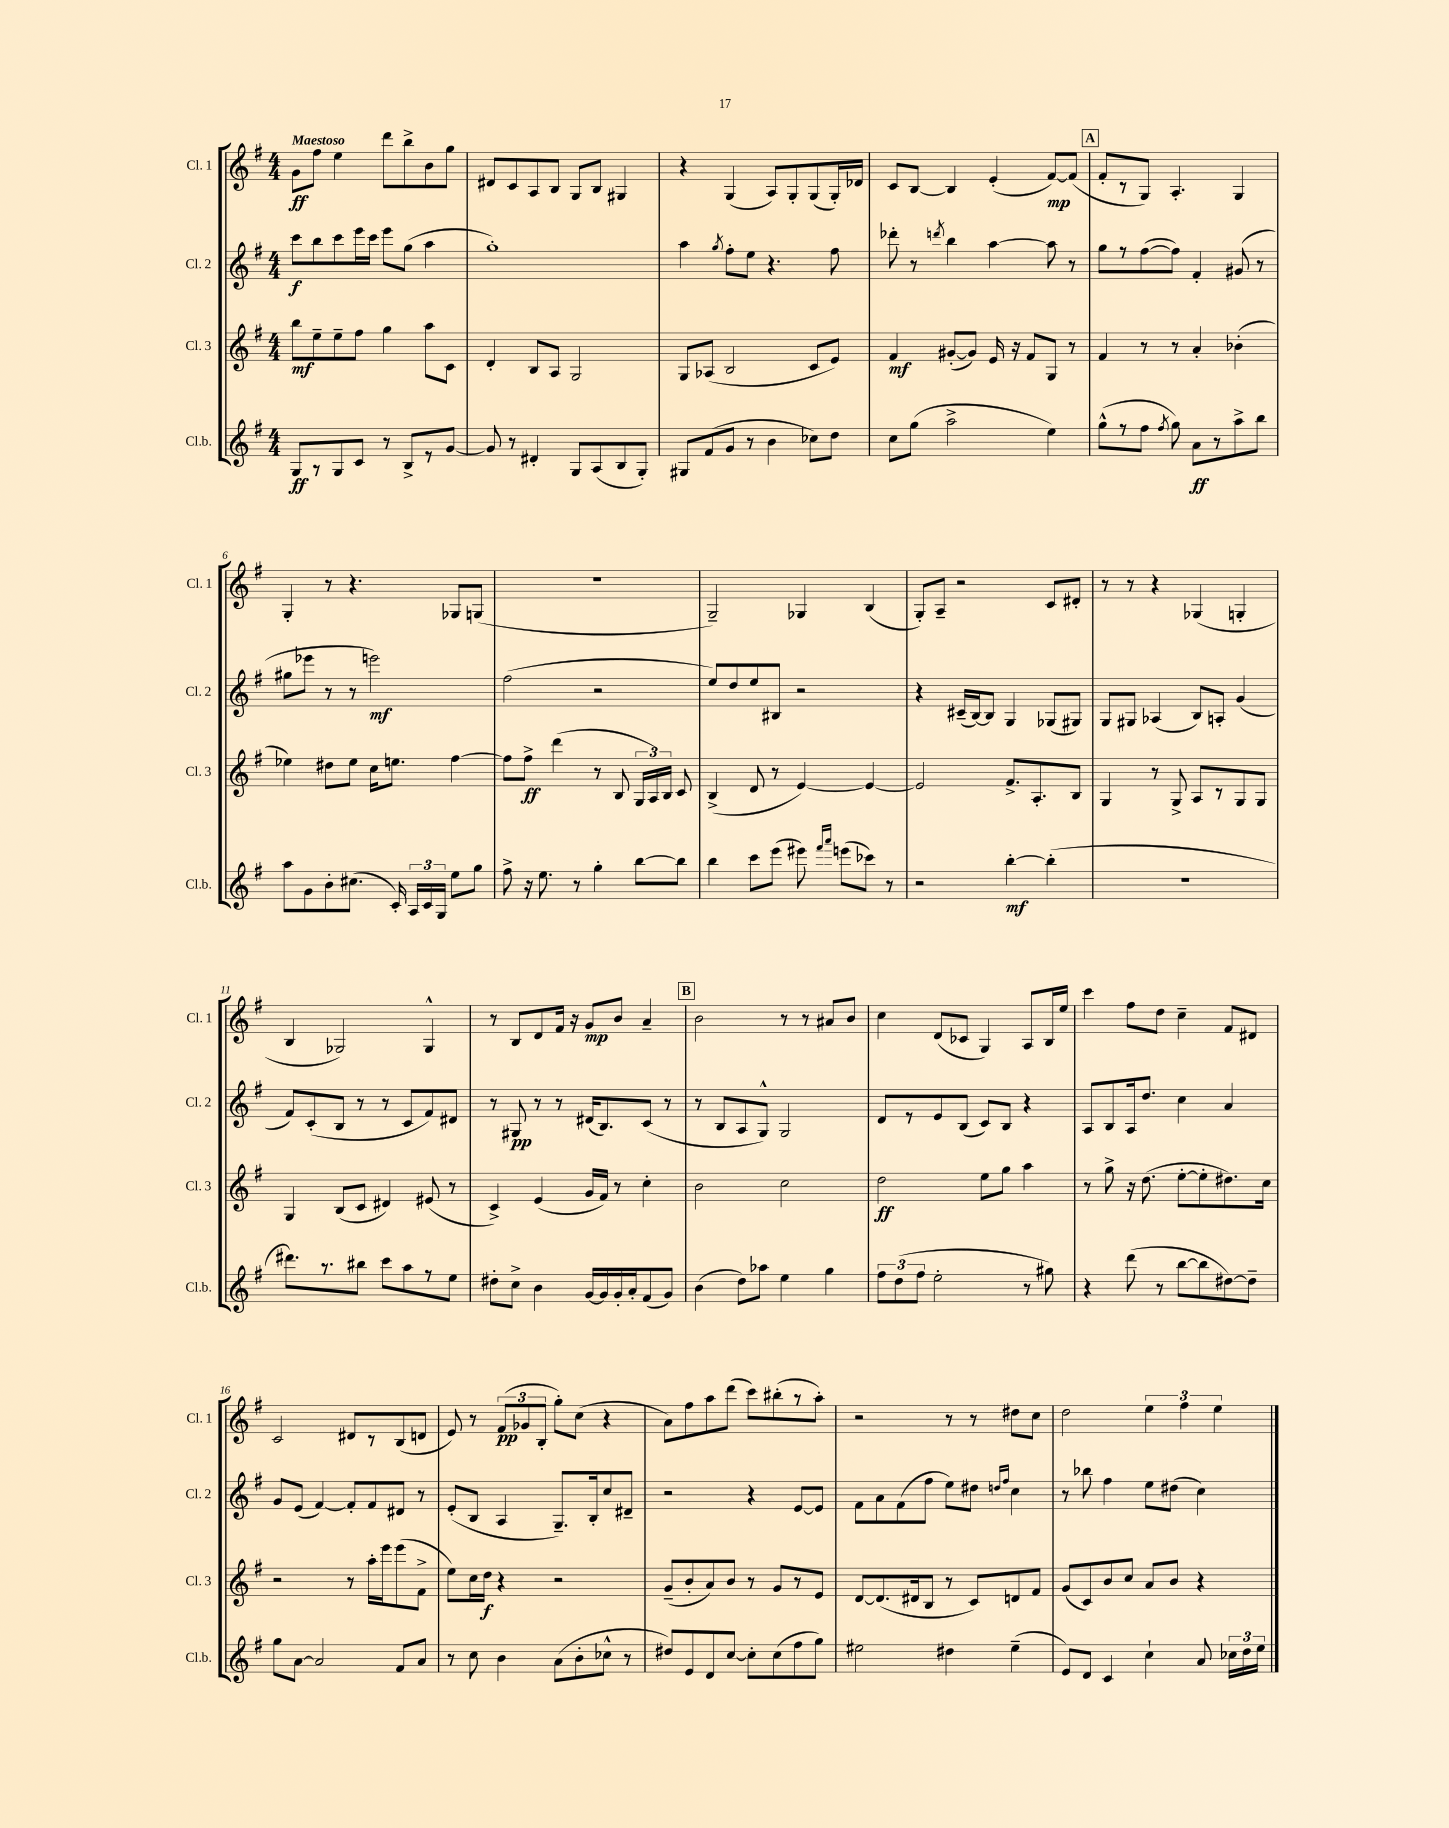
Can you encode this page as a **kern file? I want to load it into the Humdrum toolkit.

**kern	**dynam	**kern	**dynam	**kern	**dynam	**kern	**dynam
*part4	*part4	*part3	*part3	*part2	*part2	*part1	*part1
*staff4	*staff4	*staff3	*staff3	*staff2	*staff2	*staff1	*staff1
*I"Cl.b.	*	*I"Cl. 3	*	*I"Cl. 2	*	*I"Cl. 1	*
*I'Cl.b.	*	*I'Cl. 3	*	*I'Cl. 2	*	*I'Cl. 1	*
*clefG2	*	*clefG2	*	*clefG2	*	*clefG2	*
*k[f#]	*	*k[f#]	*	*k[f#]	*	*k[f#]	*
*M4/4	*	*M4/4	*	*M4/4	*	*M4/4	*
=1	=1	=1	=1	=1	=1	=1	=1
!	!	!	!	!	!	!LO:TX:a:B:t=Maestoso	!
8G/L	ff	8bb\L	mf	8ccc\L	f	8g\L	ff
8r	.	8ee~\	.	8bb\	.	8ff#\J	.
8G/	.	8ee~\	.	8ccc\	.	4ee\	.
8c/J	.	8ff#\J	.	16eee\L	.	.	.
.	.	.	.	16ccc\JJ	.	.	.
8r	.	4gg\	.	8eee\L	.	8ddd\L	.
8B^/L	.	.	.	(8gg\J	.	8bb^\	.
8r	.	8aa\L	.	4aa\	.	8b\	.
[8g/J	.	8c\J	.	.	.	8gg\J	.
=2	=2	=2	=2	=2	=2	=2	=2
8g/]	.	4d'/	.	1gg')	.	8d#X/L	.
8r	.	.	.	.	.	8c/	.
4d#X'/	.	8B/L	.	.	.	8A/	.
.	.	8A/J	.	.	.	8B/J	.
8G/L	.	2G/	.	.	.	8G/L	.
(8A/	.	.	.	.	.	8B/J	.
8B/	.	.	.	.	.	4G#X/	.
8G'/J)	.	.	.	.	.	.	.
=3	=3	=3	=3	=3	=3	=3	=3
8G#X/L	.	8G/L	.	4aa\	.	4r	.
(8f#/	.	(8A-X/J	.	.	.	.	.
.	.	.	.	8qgg/	.	.	.
8g/J	.	2B/	.	8ff#'\L	.	(4G/	.
8r	.	.	.	8ee\J	.	.	.
4b\	.	.	.	4.r	.	8A/L)	.
.	.	.	.	.	.	8G'/	.
8cc-X\L)	.	8c/L	.	.	.	(8G/	.
8dd\J	.	8e/J)	.	8ff#\	.	16G'/L)	.
.	.	.	.	.	.	16d-X/JJ	.
=4	=4	=4	=4	=4	=4	=4	=4
8cc\L	.	4f#/	mf	8ddd-X'\	.	8c/L	.
(8gg\J	.	.	.	8r	.	[8B/J	.
.	.	.	.	8qdddn/	.	.	.
2aa^\	.	([8g#X'/L	.	4bb\	.	4B/]	.
.	.	8g#/J])	.	.	.	.	.
.	.	16e/	.	[4aa\	.	(4e'/	.
.	.	16r	.	.	.	.	.
.	.	8f#/L	.	.	.	.	.
4ee\)	.	8G/J	.	8aa\]	.	[8f#/L)	mp
.	.	8r	.	8r	.	(8f#/J]	.
!!LO:REH:place=s1:t=A
=5	=5	=5	=5	=5	=5	=5	=5
(8gg^^\L	.	4f#/	.	8gg\L	.	8f#'/L	.
8r	.	.	.	8r	.	8r	.
8ff#\J	.	8r	.	([8ff#\	.	8G/J)	.
8qff#/	.	.	.	.	.	.	.
8gg\)	.	8r	.	8ff#\J])	.	4.A'/	.
8a\L	ff	4a'/	.	4f#'/	.	.	.
8r	.	.	.	.	.	.	.
8aa^\	.	(4b-X'\	.	(8g#X/	.	4G/	.
8bb\J	.	.	.	8r	.	.	.
!!LO:LB:g=z
=6	=6	=6	=6	=6	=6	=6	=6
8aa\L	.	4ee-X\)	.	8gg#X\L	.	4G'/	.
8g\	.	.	.	8eee-X\J	.	.	.
8b'\	.	8dd#X\L	.	8r	.	8r	.
(8.cc#X\J	.	8ee-\J	.	8r	.	4.r	.
.	.	16cc\KL	.	2eeen\)	mf	.	.
16c'/)	.	8.een\J	.	.	.	.	.
24A/LL	.	.	.	.	.	.	.
24c/	.	.	.	.	.	.	.
24G/JJ	.	.	.	.	.	.	.
8ee\L	.	[4ff#\	.	.	.	8G-X/L	.
8gg\J	.	.	.	.	.	(8Gn/J	.
=7	=7	=7	=7	=7	=7	=7	=7
8ff#^\	.	8ff#\L]	.	(2ff#\	.	1r	.
16r	.	8ff#^\J	ff	.	.	.	.
8.ee\	.	.	.	.	.	.	.
.	.	(4ddd\	.	.	.	.	.
8r	.	.	.	.	.	.	.
4gg'\	.	8r	.	2r	.	.	.
.	.	8B/	.	.	.	.	.
[8bb\L	.	24G/LL	.	.	.	.	.
.	.	24A/)	.	.	.	.	.
.	.	24B/JJ	.	.	.	.	.
8bb\J]	.	8c/	.	.	.	.	.
=8	=8	=8	=8	=8	=8	=8	=8
4bb\	.	(4B^/	.	8ee/L)	.	2G~/)	.
.	.	.	.	8dd/	.	.	.
8ccc\L	.	8d/	.	8ee/	.	.	.
(8eee\J	.	8r	.	8B#X/J	.	.	.
8eee#X\)	.	[4e/)	.	2r	.	4G-X/	.
16qqfff#/LL	.	.	.	.	.	.	.
16qqaaa/JJ	.	.	.	.	.	.	.
(8eeen\L	.	.	.	.	.	.	.
8ccc-X\J)	.	4e/_	.	.	.	(4B/	.
8r	.	.	.	.	.	.	.
=9	=9	=9	=9	=9	=9	=9	=9
2r	.	2e/]	.	4r	.	8G'/L)	.
.	.	.	.	.	.	8A~/J	.
.	.	.	.	(16c#X~/LL	.	2r	.
.	.	.	.	[16B/J)	.	.	.
.	.	.	.	8B/J]	.	.	.
[4bb'\	mf	8.f#^/L	.	4G/	.	.	.
.	.	8.A'/	.	.	.	.	.
(4bb'\]	.	.	.	(8G-X/L	.	8c/L	.
.	.	8B/J	.	8G#X/J)	.	8d#X'/J	.
=10	=10	=10	=10	=10	=10	=10	=10
1r	.	4G/	.	8G/L	.	8r	.
.	.	.	.	8G#X/J	.	8r	.
.	.	8r	.	(4A-X/	.	4r	.
.	.	8G^/	.	.	.	.	.
.	.	8A/L	.	8B/L)	.	(4G-X/	.
.	.	8r	.	8An'/J	.	.	.
.	.	8G/	.	(4g/	.	4Gn'/	.
.	.	8G/J	.	.	.	.	.
!!LO:LB:g=z
=11	=11	=11	=11	=11	=11	=11	=11
8.ddd#X\L)	.	4G/	.	8f#/L)	.	4B/	.
.	.	.	.	(8c'/	.	.	.
8.r	.	.	.	.	.	.	.
.	.	(8B/L	.	8B/J	.	2G-X/)	.
8bb#X\J	.	8c/J	.	8r	.	.	.
8ccc\L	.	4d#X/)	.	8r	.	.	.
8aa\	.	.	.	8c/L	.	.	.
8r	.	(8e#X/	.	8f#/)	.	4G-^^/	.
8ee\J	.	8r	.	8d#X/J	.	.	.
=12	=12	=12	=12	=12	=12	=12	=12
8dd#X'\L	.	4c^/)	.	8r	.	8r	.
8cc^\J	.	.	.	8G#X/	pp	8B/L	.
4b\	.	(4e/	.	8r	.	8d/	.
.	.	.	.	8r	.	16f#/Jk	.
.	.	.	.	.	.	16r	.
[16g/LL	.	16g/LL	.	(16d#X/KL	.	8g/L	mp
16g/]	.	16f#/JJ)	.	8.B/)	.	.	.
16g'/	.	8r	.	.	.	8b/J	.
16a'/J	.	.	.	.	.	.	.
(8f#/	.	4cc'\	.	(8c/J	.	4a~/	.
8g/J)	.	.	.	8r	.	.	.
!!LO:REH:place=s1:t=B
=13	=13	=13	=13	=13	=13	=13	=13
(4b\	.	2b\	.	8r	.	2b\	.
.	.	.	.	8B/L	.	.	.
8dd\L)	.	.	.	8A/	.	.	.
8aa-X\J	.	.	.	8G^^/J)	.	.	.
4ee\	.	2cc\	.	2G/	.	8r	.
.	.	.	.	.	.	8r	.
4gg\	.	.	.	.	.	8a#X/L	.
.	.	.	.	.	.	8b/J	.
=14	=14	=14	=14	=14	=14	=14	=14
12ff#\L	.	2dd\	ff	8d/L	.	4cc\	.
(12dd\	.	.	.	.	.	.	.
.	.	.	.	8r	.	.	.
12ff#\J	.	.	.	.	.	.	.
2ee'\	.	.	.	8e/	.	(8d/L	.
.	.	.	.	(8B/J	.	8c-X/J	.
.	.	8ee\L	.	8c/L)	.	4G/)	.
.	.	8gg\J	.	8B/J	.	.	.
8r	.	4aa\	.	4r	.	8A/L	.
8gg#X\)	.	.	.	.	.	16B/L	.
.	.	.	.	.	.	16ee/JJ	.
=15	=15	=15	=15	=15	=15	=15	=15
4r	.	8r	.	8A/L	.	4ccc\	.
.	.	8gg^\	.	8B/	.	.	.
(8ddd\	.	16r	.	16A/k	.	8ff#\L	.
.	.	(8.dd\	.	8.dd/J	.	.	.
8r	.	.	.	.	.	8dd\J	.
[8bb\L	.	[8ee'\L	.	4cc\	.	4cc~\	.
8bb\]	.	8ee'\]	.	.	.	.	.
[8dd#X\)	.	8.dd#X\)	.	4a/	.	8f#/L	.
8dd#~\J]	.	.	.	.	.	8d#X/J	.
.	.	16cc\Jk	.	.	.	.	.
!!LO:LB:g=z
=16	=16	=16	=16	=16	=16	=16	=16
8gg\L	.	2r	.	8g/L	.	2c/	.
[8a\J	.	.	.	(8e/J	.	.	.
2a/]	.	.	.	[4f#/)	.	.	.
.	.	8r	.	8f#'/L]	.	8d#X/L	.
.	.	16aa'\LL	.	8f#/	.	8r	.
.	.	16eee\J	.	.	.	.	.
8f#/L	.	(8eee\	.	8d#X/J	.	(8B/	.
8a/J	.	8f#^\J	.	8r	.	8dn/J	.
=17	=17	=17	=17	=17	=17	=17	=17
8r	.	8ee\L)	.	(8e'/L	.	8e/)	.
8cc\	.	16cc\L	.	8B/J	.	8r	.
.	.	16dd\JJ	f	.	.	.	.
4b\	.	4r	.	4A/	.	(12f#/L	pp
.	.	.	.	.	.	12g-X/	.
.	.	.	.	.	.	12B'/J	.
(8a\L	.	2r	.	8.G~/L)	.	8gg'\L)	.
8b'\	.	.	.	.	.	(8cc\J	.
.	.	.	.	16B'/k	.	.	.
8cc-X^^\J	.	.	.	8cc/	.	4r	.
8r	.	.	.	8d#X~/J	.	.	.
=18	=18	=18	=18	=18	=18	=18	=18
8dd#X/L)	.	(8g~/L	.	2r	.	8a\L)	.
8e/	.	8b'/	.	.	.	8ff#\	.
8d/	.	8a/)	.	.	.	8aa\	.
[8cc/J	.	8b/J	.	.	.	(8ddd\J	.
8cc'\L]	.	8r	.	4r	.	8ccc\L)	.
(8cc\	.	8g/L	.	.	.	(8bb#X'\	.
8ff#\	.	8r	.	[8e/L	.	8r	.
8gg\J)	.	8e/J	.	8e/J]	.	8aa'\J)	.
=19	=19	=19	=19	=19	=19	=19	=19
2ee#X\	.	[8d/L	.	8f#\L	.	2r	.
.	.	(8.d/]	.	8a\	.	.	.
.	.	.	.	(8f#\	.	.	.
.	.	16d#X/k	.	.	.	.	.
.	.	8B/J	.	8ff#\J	.	.	.
4dd#X\	.	8r	.	8ee\L)	.	8r	.
.	.	8c/L)	.	8dd#X\J	.	8r	.
.	.	.	.	16qqddn/LL	.	.	.
.	.	.	.	16qqff#/JJ	.	.	.
(4ee#~\	.	8dn/	.	4cc\	.	8dd#X\L	.
.	.	8f#/J	.	.	.	8cc\J	.
=20	=20	=20	=20	=20	=20	=20	=20
8e/L)	.	(8g/L	.	8r	.	2dd\	.
8d/J	.	8c/)	.	8bb-X\	.	.	.
4c/	.	8b/	.	4ff#\	.	.	.
.	.	8cc/J	.	.	.	.	.
4cc`\	.	8a/L	.	8ee\L	.	6ee\	.
.	.	8b/J	.	(8dd#X\J	.	.	.
.	.	.	.	.	.	6ff#\	.
8a/	.	4r	.	4cc\)	.	.	.
.	.	.	.	.	.	6ee\	.
24cc-X\LL	.	.	.	.	.	.	.
24dd\	.	.	.	.	.	.	.
24ee\JJ	.	.	.	.	.	.	.
==	==	==	==	==	==	==	==
*-	*-	*-	*-	*-	*-	*-	*-
